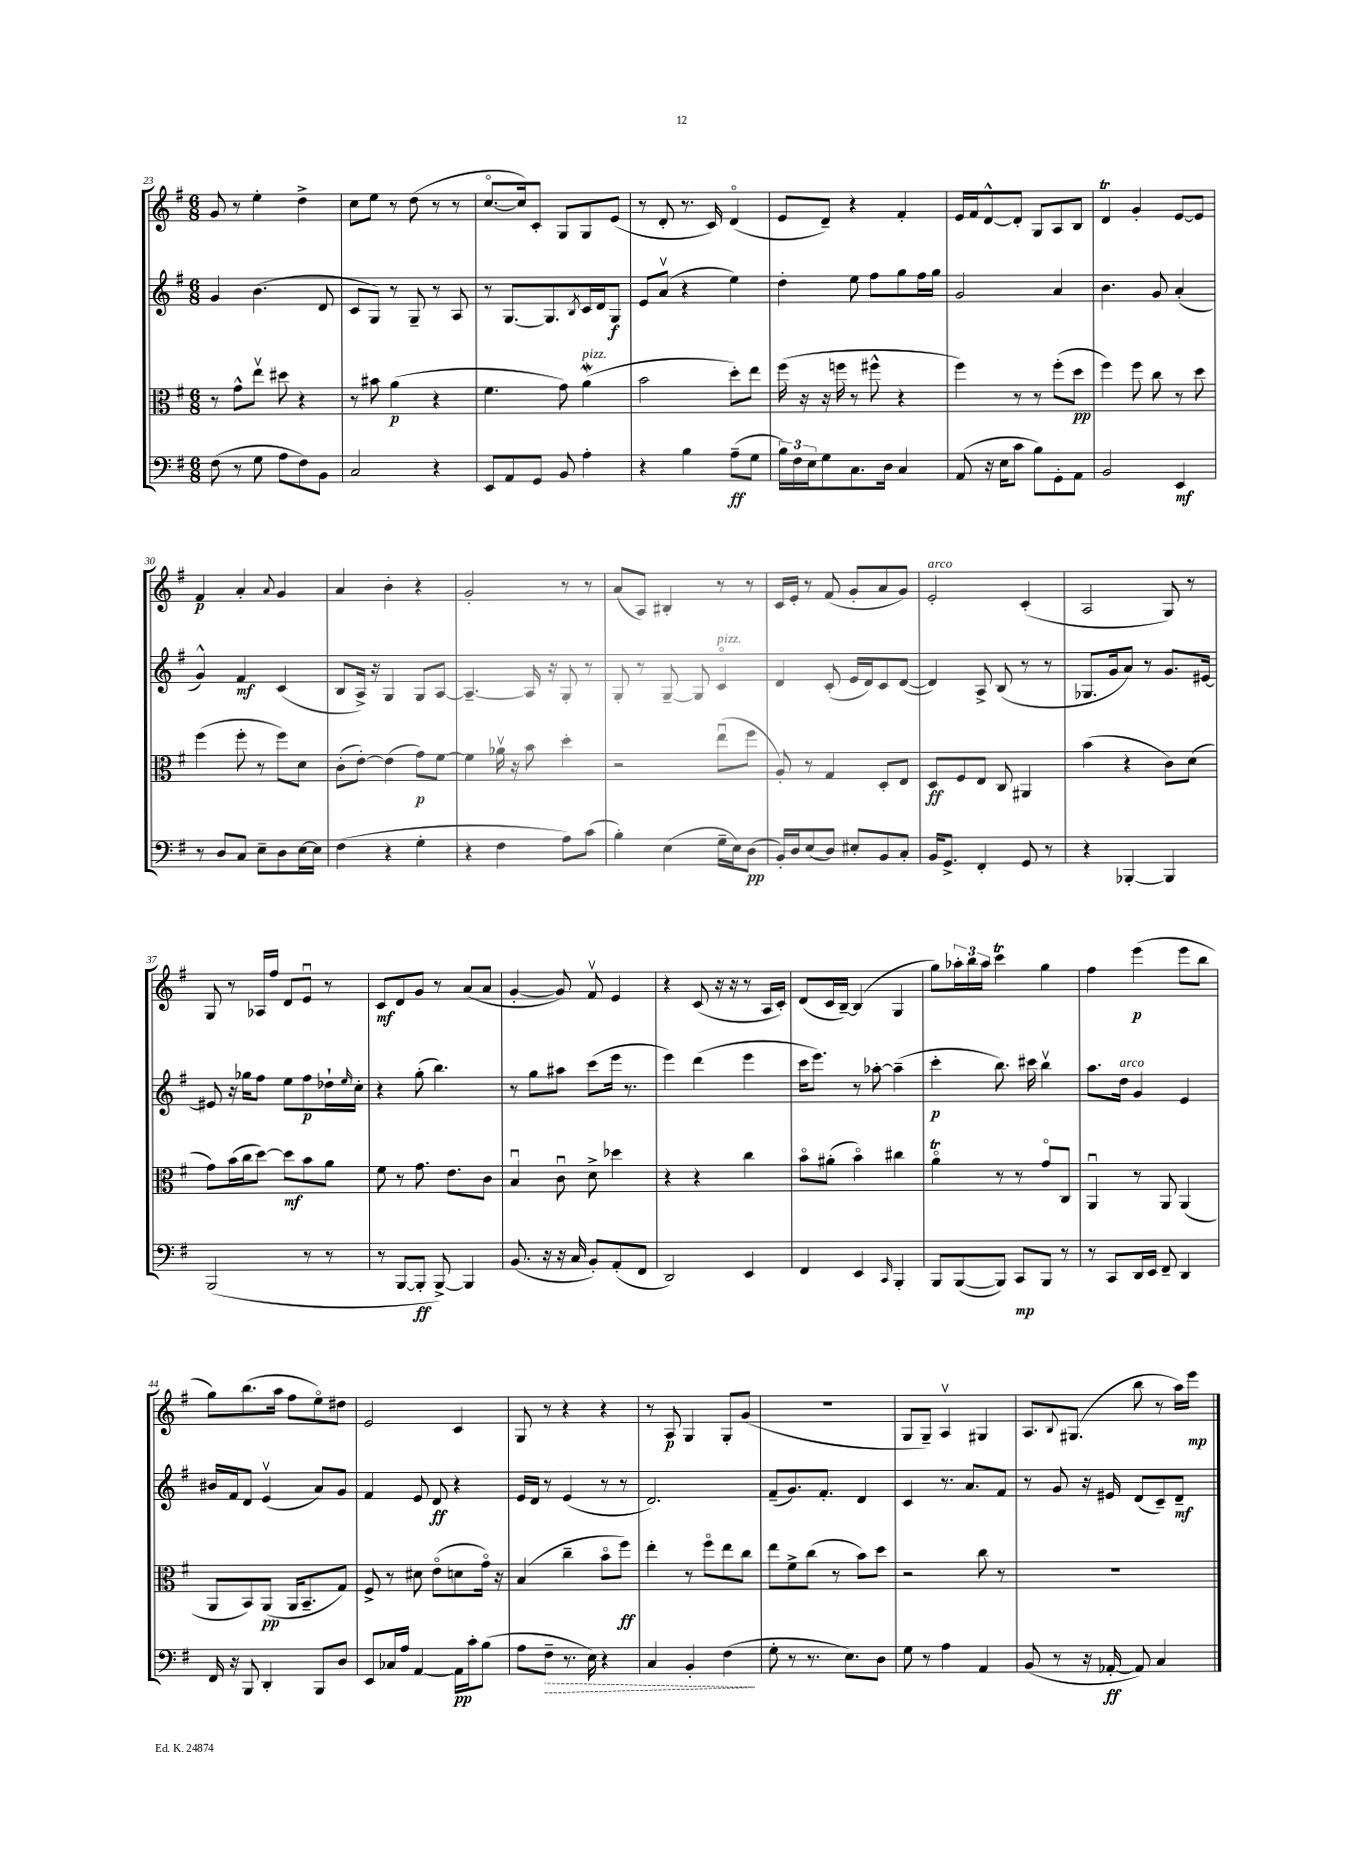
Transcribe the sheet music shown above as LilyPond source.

<<
\new StaffGroup <<
\new Staff = "s0" {
    \clef treble \key g \major \numericTimeSignature \time 6/8
    g'8 r8 e''4-. d''4-> |
    c''8 e''8 r8 d''8( r8 r8 |
    c''8.~\flageolet c''16) c'8-. g8 g8 e'8( |
    r8 d'8-. r8. c'16) d'4\flageolet( |
    e'8 d'8--) r4 fis'4-. |
    e'16 fis'16 d'8~-^ d'8-. g8 a8 b8 |
    d'4\trill g'4-. e'8~ e'8 |
    fis'4\p a'4-. \appoggiatura { a'8 } g'4 |
    a'4 b'4-. r4 |
    g'2-. r8 r8 |
    a'8( a8) bis4-. r8 r8 |
    c'16 e'16-. r8 fis'8( g'8-. a'8 g'8) |
    e'2-.^\markup { \italic "arco" } c'4-.( |
    a2 g8) r8 |
    g8 r8 aes16 fis''16 d'8 e'8\downbow r8 |
    c'8\mf d'8 g'8 r8 a'8( a'8 |
    g'4~-. g'8) fis'8\upbow e'4 |
    r4 c'8( r16 r16 r8 a16 c'16-.) |
    d'8( c'16 b16~--) b4( g4 |
    g''8) \tuplet 3/2 { aes''16-. b''16 aes''16 } c'''4\trill g''4 |
    fis''4 e'''4\p( e'''8 b''8 |
    g''8) b''8.( a''16 fis''8 e''8\flageolet) dis''8 |
    e'2 c'4 |
    g8 r8 r4 r4 |
    r8 a8\p g4 g8-. g'8( |
    R2. |
    g8 g8--) a4\upbow gis4 |
    a8. \appoggiatura { b8 } gis8.( b''8 r8 a''16) e'''16\mp \bar "|." |
}
\new Staff = "s1" {
    \clef treble \key g \major \numericTimeSignature \time 6/8
    g'4 b'4.( d'8 |
    c'8 g8) r8 g8-- r8 a8 |
    r8 g8.~ g8. \acciaccatura { b8 } c'16 d'16 g8\f |
    e'8 a'8\upbow( r4 e''4) |
    d''4-. e''8 fis''8 g''8 fis''16 g''16 |
    g'2 a'4 |
    b'4. g'8 a'4-.( |
    g'4-^) fis'4\mf c'4( |
    b8 a16->) r16 g4 g8 a8~ |
    a4.~-- a16 r16 g8-. r8 |
    g8-. r8 g8~-- g8 c'4\flageolet^\markup { \italic "pizz." } |
    d'4 c'8-.( e'16 d'16) c'8 d'8~( |
    d'4) a8-> b8( r8 r8 |
    ges8. g'16 a'8) r8 g'8. eis'16~ |
    eis'8 r16 ges''16 fis''8 e''8 fis''8\p des''16-! \grace { e''16 } c''16-. |
    r4 g''8-.( b''4.) |
    r8 g''8 ais''8 c'''8( e'''16 r8. |
    e'''4) d'''4( e'''4 |
    c'''16 e'''8.) r8 aes''8~-. aes''4--( |
    c'''4-.\p b''8.) cis'''16 b''4\upbow |
    a''8. d''16^\markup { \italic "arco" } g'4 e'4 |
    bis'16 fis'16 d'8 e'4\upbow( a'8) g'8 |
    fis'4 e'8 d'8\ff r4 |
    e'16 d'16 r8 e'4( r8 r8 |
    d'2.) |
    fis'8--( g'8.) fis'8.-. d'4 |
    c'4 r8. a'8. fis'8 |
    r8 g'8 r16 eis'16 d'8( c'8--) d'8--\mf \bar "|." |
}
\new Staff = "s2" {
    \clef alto \key g \major \numericTimeSignature \time 6/8
    r8 g'8-^ e''8\upbow dis''8 r4 |
    r8 bis'8 a'4\p( r4 |
    fis'4. g'8) a'4\mordent^\markup { \italic "pizz." }( |
    b'2 d''8-.) e''8 |
    fis''16( r16 r16 f''16 r8 fis''8-^ r4 |
    fis''4) r8 r8 fis''8-.( d''8\pp |
    fis''4) fis''8 c''8 r8 d''8 |
    fis''4( fis''8-. r8 fis''8) d'8 |
    c'8-.( e'8~-.) e'4( g'8\p) fis'8~ |
    fis'4 aes'16\upbow r16 b'8 d''4-. |
    r2 e''8\downbow( fis''8 |
    a8-.) r8 g4 d8-. e8 |
    d8\ff fis8 e8 c8 ais,4 |
    b'4( r4 c'8) d'8( |
    g'8) b'16( c''16 d''8~) d''8\mf b'8 a'8 |
    fis'8 r8 g'8. e'8. c'8 |
    b4\downbow c'8\downbow d'8-> des''4 |
    r4 r4 c''4 |
    b'8\flageolet ais'8-.( b'4\flageolet) cis''4 |
    a'4\flageolet\trill r8 r8 g'8\flageolet c8 |
    a,4\downbow r8 a,8 a,4( |
    a,8 b,8) a,8\pp( a,16 b,8.-- g8) |
    fis8-> r8 dis'8 e'8\flageolet( d'8 g'16\flageolet) r16 |
    b4( c''4-- b'8\flageolet fis''8\ff) |
    e''4-. r8 fis''8\flageolet e''8 c''8 |
    e''8 fis'8-> c''8( r8 b'8) d''8 |
    r2 c''8 r8 |
    R2. \bar "|." |
}
\new Staff = "s3" {
    \clef bass \key g \major \numericTimeSignature \time 6/8
    fis8( r8 g8 a8 fis8) b,8 |
    c2 r4 |
    e,8 a,8 g,8 b,8 a4-. |
    r4 b4 a8--\ff( g8 |
    \tuplet 3/2 { b16) fis16 e16 } g8 c8. d16 c4 |
    a,8( r16 e16 c'8 b8) g,8-. a,8 |
    b,2 e,4\mf |
    r8 d8 c8 e8-- d8 e16~ e16 |
    fis4( r4 g4-. |
    r4 fis4 a8) c'8( |
    b4-.) e4( g16-- e16) d8\pp( |
    b,16-.) d16 e8( d8) eis8-. b,8 c8-. |
    b,16 g,8.-> fis,4-. g,8 r8 |
    r4 bes,,4~-. bes,,4 |
    b,,2( r8 r8 |
    r8 b,,8~ b,,8-.\ff b,,8~->) b,,4 |
    b,8.( r16 r16 c16 b,8-.) a,8-.( fis,8 |
    d,2) e,4 |
    fis,4 e,4 \grace { c,16 } b,,4-. |
    b,,8 b,,8~( b,,8) c,8\mp b,,8 r8 |
    r8 c,8 d,16 e,16 fis,8-- d,4 |
    fis,16 r16 b,,8 d,4-. b,,8 d8 |
    e,8 ces16 a16 a,4~ a,16\pp c'16-. b8( |
    a8 \once \override Hairpin.style = #'dashed-line fis8--\> r8. e16) r4 |
    c4 b,4-. fis4\!( |
    g8-. r8 r8. e8.) d8 |
    g8 r8 a4 a,4 |
    b,8( r8 r16 aes,16~-.\ff aes,8) c4 \bar "|." |
}
>>
>>
\layout { \context { \Score currentBarNumber = #23 } }
